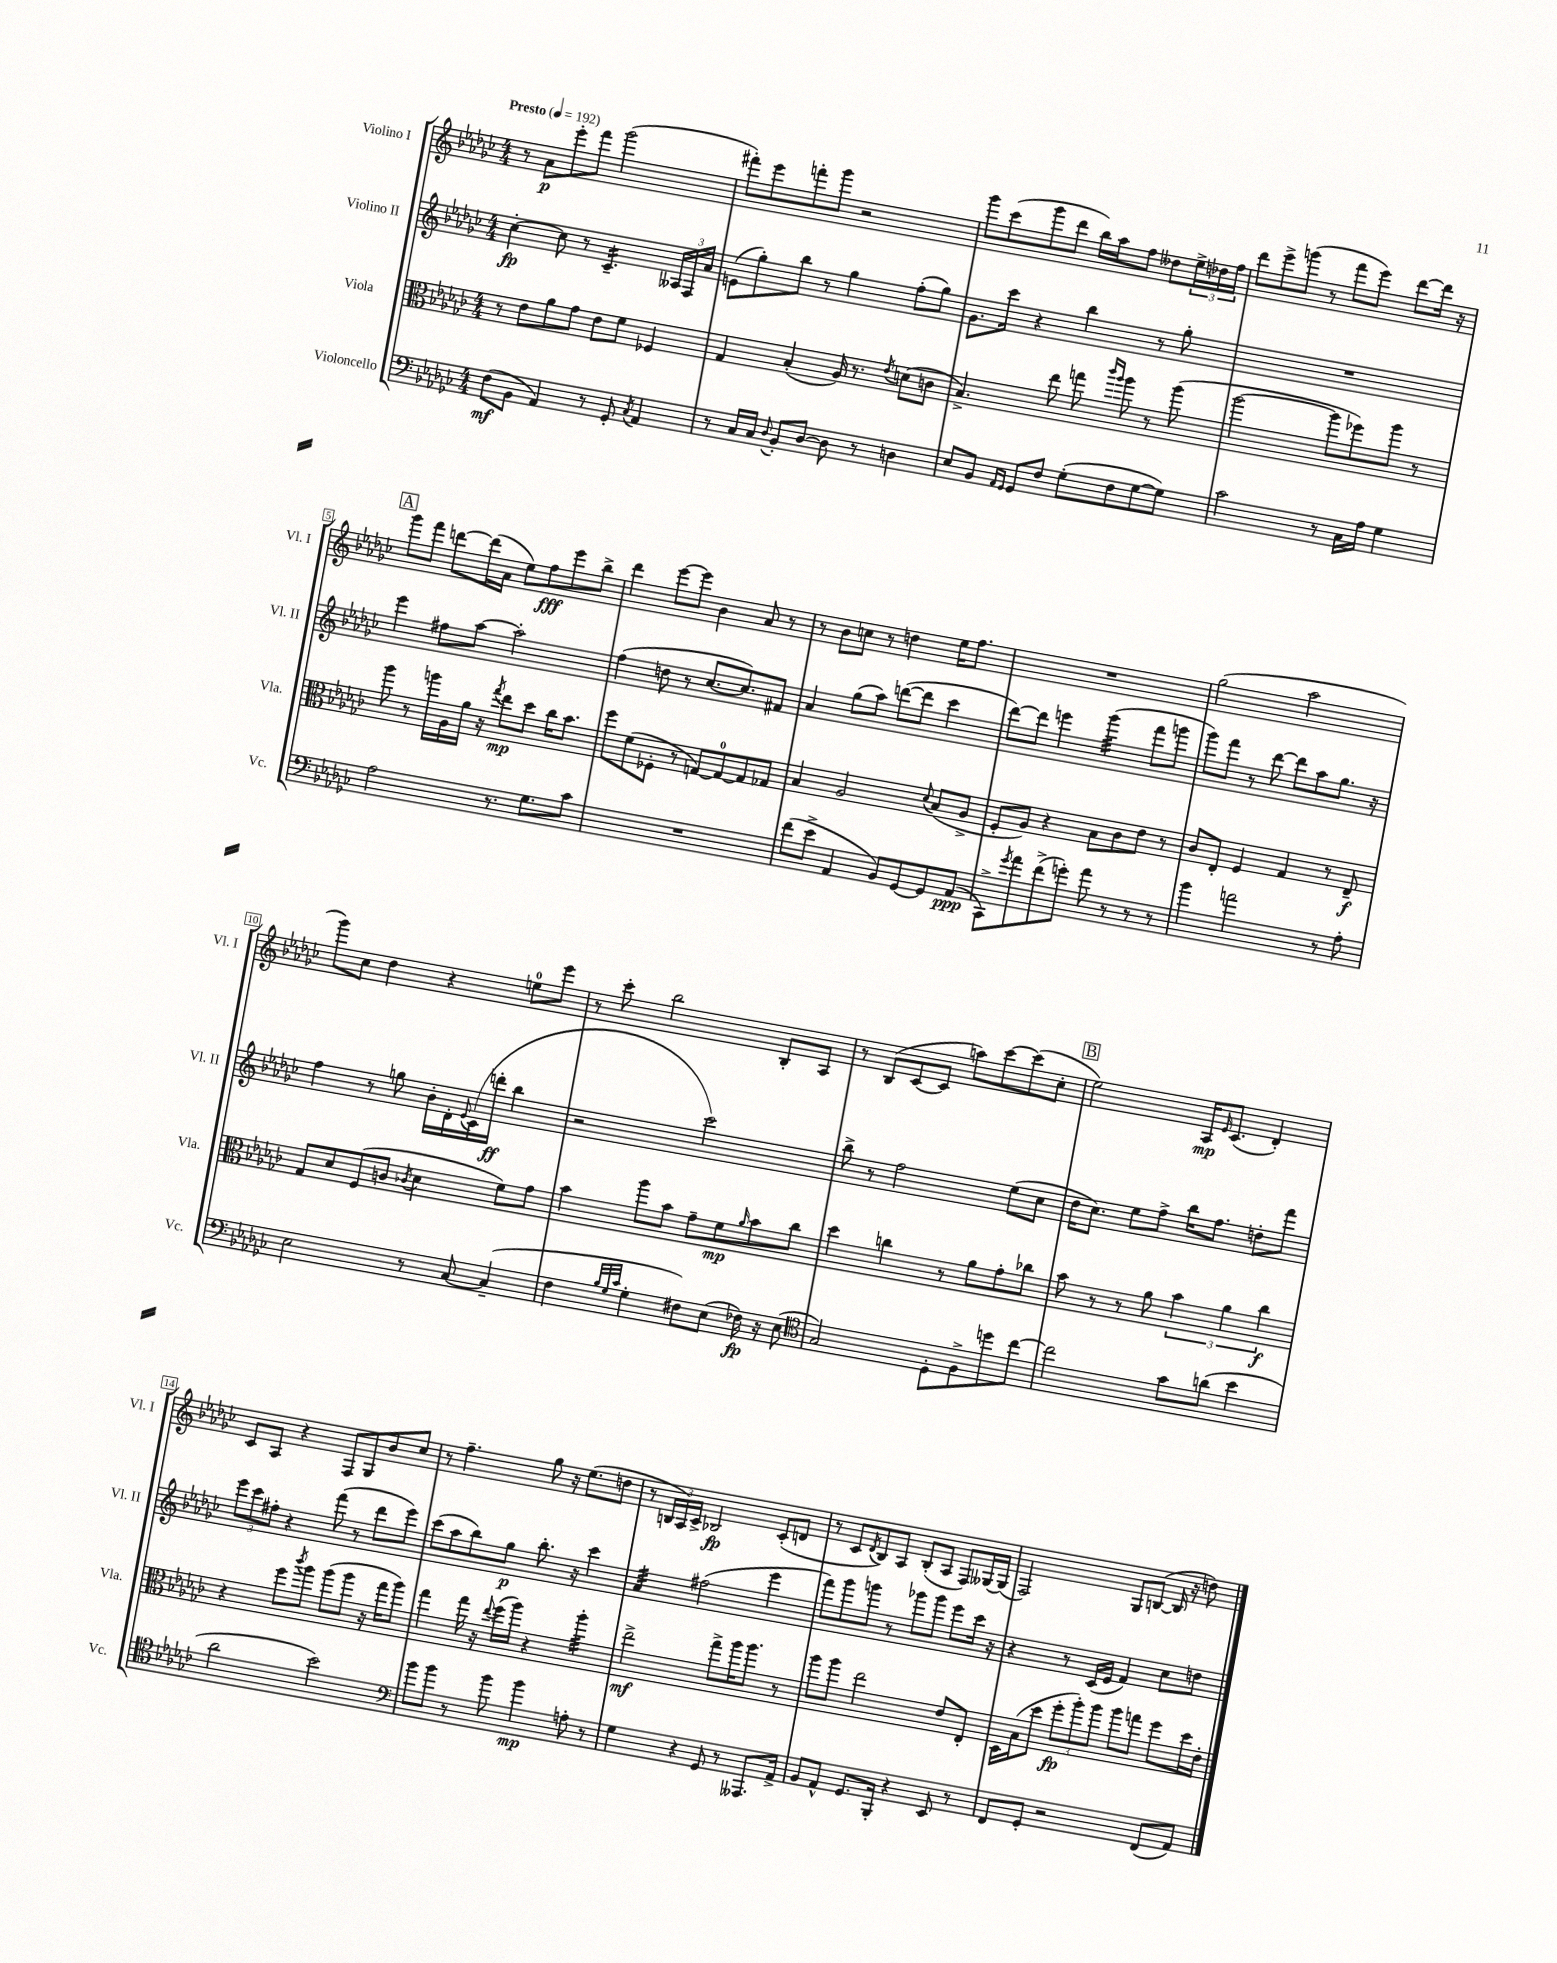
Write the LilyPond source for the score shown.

<<
\new StaffGroup <<
\new Staff = "s0" \with { instrumentName = "Violino I" shortInstrumentName = "Vl. I" } {
    \clef treble \key ges \major \numericTimeSignature \time 4/4 \tempo "Presto" 4 = 192
    r8 aes'8\p ees'''8-. f'''8 ges'''2( |
    fis'''8-.) ees'''8 f'''8-. ges'''8 r2 |
    ges'''8 ces'''8( ges'''8 des'''8 bes''16) aes''16 f''8 deses''8 \tuplet 3/2 { ees''16-> des''16 f''16 } |
    des'''8 ees'''8-> g'''8( r8 f'''8 ees'''8) des'''8~ des'''16 r16 |
    \mark \markup { \box "A" } ges'''8 f'''8 d'''8~ d'''16( aes'16 ees''8) f''8\fff ees'''8 bes''8-> |
    des'''4 ees'''8~ ees'''8 bes'4 aes'8 r8 |
    r8 bes'8 c''8 r8 d''4 ees''16 f''8. |
    R1 |
    ges''2( aes''2 |
    ges'''8) ces''8 des''4 r4 e''8-0 ees'''8 |
    r8 ces'''8-. bes''2 bes8-. aes8 |
    r8 bes8( ces'8~ ces'8 a''8) ces'''8~ ces'''8( ces''8-. |
    \mark \markup { \box "B" } ees''2) aes16\mp \grace { ees'16 } ces'8.( des'4-.) |
    ces'8 aes8 r4 f8 ges8 bes'8 ces''8 |
    r8 f''4.-- ges''8 r16 ees''8.( d''8 |
    r8 \tuplet 3/2 { b16 aes16) ces'16-> } bes2\fp ces'8-.( d'8 |
    r8 ces'8 \acciaccatura { des'8 } bes8) aes8 bes8-.( aes8 f8) geses16~ geses16( |
    f2) ges8 b8~( b16 r16 d''8) \bar "|." |
}
\new Staff = "s1" \with { instrumentName = "Violino II" shortInstrumentName = "Vl. II" } {
    \clef treble \key ges \major \numericTimeSignature \time 4/4
    ces''4~-.\fp ces''8 r8 ces'4.:16-- \tuplet 3/2 { aeses16 f16 aes'16 } |
    e'8( ges''8-.) bes''8 r8 ges''4 f''8-.( ges''8) |
    ges'8. ces'''16 r4 bes''4 r8 ges''8-. |
    R1 |
    \mark \markup { \box "A" } ees'''4 fis''8 aes''8~ aes''2-. |
    f''4( d''8 r8 ces''8.~ ces''8.) fis'8 |
    aes'4 ges''8( aes''8) d'''8~( d'''8 ces'''4 |
    des'''8~) des'''8 e'''4 ges'''4:32( f'''8 g'''8 |
    ges'''8) f'''8 r8 des'''8~ des'''8 aes''8 ges''8. r16 |
    f''4 r8 g''8 bes'16-. des'16-. \appoggiatura { ees'8 } ces'16( d'''16-.\ff bes''4 |
    r2 ces'''2) |
    bes''8-> r8 f''2 ees''8( ces''8 |
    \mark \markup { \box "B" } des''16 ces''8.) ees''8 f''8-> bes''16 f''8. d''8-. f'''8 |
    \tuplet 3/2 { ees'''8 ces'''8 fis''8-. } r4 f'''8( r8 des'''8 ees'''8) |
    ces'''8( aes''8 bes''8) ges''8\p bes''8.-. r16 ces'''4 |
    aes'4:32 fis''2( ees'''4 |
    f'''8) ges'''8 g'''8 r8 ges'''8 ges'''8 ees'''8 ces'''16 r16 |
    r4 r8 ces'16( ees'16 f'4) ces''8 d''8 \bar "|." |
}
\new Staff = "s2" \with { instrumentName = "Viola" shortInstrumentName = "Vla." } {
    \clef alto \key ges \major \numericTimeSignature \time 4/4
    r8 ees'8 aes'8 ges'8 ees'8 f'8 fes4 |
    ges4 bes4-.( aes16) r8. \acciaccatura { ees'8 } d'8( c'8 |
    bes4.->) ees''8 g''8 \grace { ces'''16 aes''16 } aes''8 r8 aes''8( |
    aes''2~ aes''8 fes''8) aes''8 r8 |
    \mark \markup { \box "A" } aes''8 r8 a''16 aes16 aes'16 r16 \acciaccatura { ges''8 } ees''8\mp des''8 ces''16 bes'8. |
    f''8 f'8( fes8-. r8 g8~) g8-0~ g8 ges8 |
    bes4 aes2 \appoggiatura { des'8 } bes8( aes8-> |
    f8-. aes8) r4 bes8 ces'8 ees'8 r8 |
    ces'8 ees8-. f4 ges4 r8 ees8--\f |
    ges8 des'8 f8( c'8 \acciaccatura { ces'8 } des'4 f'8) ges'8 |
    bes'4 aes''8 bes'8 ges'8-- f'8\mp \grace { aes'16 } bes'8 ces''8 |
    des''4 c''4 r8 aes'8 ges'8-. ces''8 |
    \mark \markup { \box "B" } bes'8 r8 r8 aes'8 \tuplet 3/2 { bes'4 aes'4 ces''4\f } |
    r4 f''8 \acciaccatura { ces'''8 } aes''8 aes''8( aes''8 r16 ges''16 aes''8) |
    ges''4 ges''16 r16 \appoggiatura { ees''8 } f''16( aes''16) r4 aes''4:32-. |
    ees''2->\mf ges''8-> aes''16 aes''8. r8 |
    aes''8 aes''8 ees''2 ees'8 ees8-. |
    des16 bes16( des''8 \tuplet 3/2 { f''8-.\fp aes''8-.) aes''8 } aes''8 g''8 f''8 des''16 ees'16-. \bar "|." |
}
\new Staff = "s3" \with { instrumentName = "Violoncello" shortInstrumentName = "Vc." } {
    \clef bass \key ges \major \numericTimeSignature \time 4/4
    f8\mf( bes,8 aes,4) r8 ges,8-. \acciaccatura { ces8 } aes,4 |
    r8 ces16 ces16 \appoggiatura { des8 } bes,8-. des8~ des8 r8 d4 |
    ees8 bes,8 \grace { aes,16 ges,16 } ges,8 f8 ges8-.( f8 ges8~ ges8) |
    ces'2 r8 ces16 aes16 ges4 |
    \mark \markup { \box "A" } aes2 r8. ges8. ces'8 |
    R1 |
    f'8( ees'8-> aes,4 bes,8) ges,8~ ges,8 aes,8\ppp( |
    ces,8->) \acciaccatura { ges'8 } aes'8 f'8->( g'8-.) aes'8 r8 r8 r8 |
    bes'4 a'2 r8 aes8-. |
    ees2 r8 ces8~ ces4--( |
    f4 \grace { bes32 ges32 ces'32 } ges4-. fis8) ees8( fes16\fp) r16 ees8( |
    \clef tenor ges2) des8-. f8-> d''8 ces''8~ |
    \mark \markup { \box "B" } ces''2 ges'8 a'8( bes'4 |
    aes'2 bes'2) |
    \clef bass bes'8 bes'8 r8 bes'8 bes'4\mp a8-. r8 |
    ges4 r4 ges,8 r8 aeses,,8. aes,16-> |
    bes,8 aes,8-^ ges,8. bes,,16-. r4 ees,8 r8 |
    f,8 ges,8-. r2 f,8( aes,8) \bar "|." |
}
>>
>>
\layout { \context { \Score \override BarNumber.stencil = #(make-stencil-boxer 0.1 0.3 ly:text-interface::print) } }
